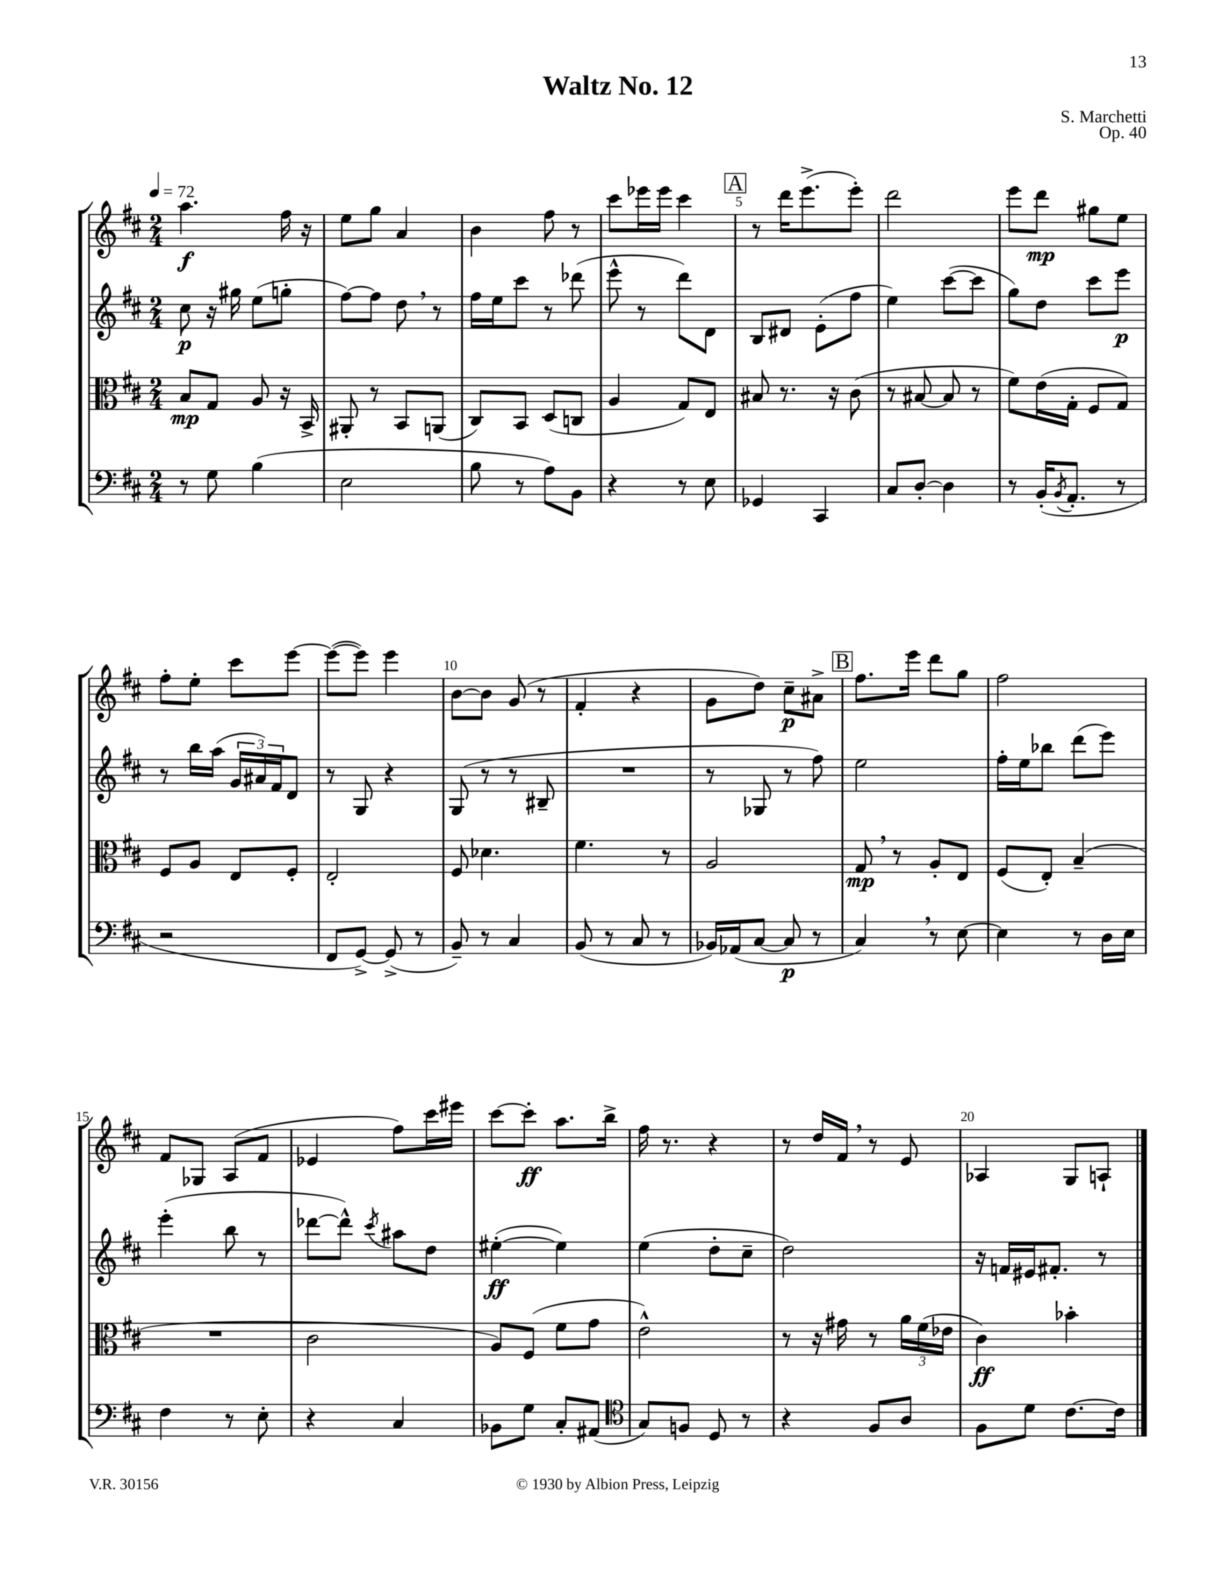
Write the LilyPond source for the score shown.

\header { title = "Waltz No. 12" composer = "S. Marchetti" opus = "Op. 40" }
<<
\new StaffGroup <<
\new Staff = "s0" {
    \clef treble \key d \major \numericTimeSignature \time 2/4 \tempo 4 = 72
    a''4.\f fis''16 r16 |
    e''8 g''8 a'4 |
    b'4 fis''8 r8 |
    cis'''8 ees'''16 ees'''16 cis'''4 |
    \mark \markup { \box "A" } r8 d'''16 e'''8.->( e'''8-.) |
    d'''2 |
    e'''8 d'''8\mp gis''8 e''8 |
    fis''8-. e''8-. cis'''8 e'''8~ |
    e'''8~( e'''8) e'''4 |
    b'8~ b'8 g'8( r8 |
    fis'4-. r4 |
    g'8 d''8) cis''8--\p ais'8-> |
    \mark \markup { \box "B" } fis''8. e'''16 d'''8 g''8 |
    fis''2 |
    fis'8 ges8 a8( fis'8 |
    ees'4 fis''8) cis'''16 eis'''16 |
    cis'''8~ cis'''8-.\ff a''8. b''16-> |
    fis''16 r8. r4 |
    r8 d''16 fis'16 \breathe r8 e'8 |
    aes4 g8 a8-! \bar "|." |
}
\new Staff = "s1" {
    \clef treble \key d \major \numericTimeSignature \time 2/4
    cis''8\p r16 gis''16 e''8( g''8-. |
    fis''8~) fis''8 d''8 \breathe r8 |
    fis''16 e''16 cis'''8 r8 des'''8( |
    e'''8-^ r8 d'''8) d'8 |
    \mark \markup { \box "A" } b8 dis'8 e'8-.( fis''8 |
    e''4) cis'''8~( cis'''8 |
    g''8) d''8 cis'''8 e'''8\p |
    r8 b''16 a''16( \tuplet 3/2 { g'16 ais'16) fis'16 } d'8 |
    r8 g8 r4 |
    g8( r8 r8 bis8-- |
    R2 |
    r8 ges8 r8 fis''8) |
    \mark \markup { \box "B" } e''2 |
    fis''16-. e''16 bes''8 d'''8( e'''8) |
    e'''4-.( b''8 r8 |
    des'''8~ des'''8-^) \acciaccatura { cis'''8 } ais''8 d''8 |
    eis''4~-.\ff( eis''4) |
    e''4( d''8-. cis''8-- |
    d''2) |
    r16 f'16 eis'16 fis'8.-. r8 \bar "|." |
}
\new Staff = "s2" {
    \clef alto \key d \major \numericTimeSignature \time 2/4
    b8\mp g8 a8 r16 b,16-> |
    ais,8-. r8 b,8 a,8( |
    cis8) b,8 d8( c8 |
    a4 g8) e8 |
    \mark \markup { \box "A" } bis8 r8. r16 cis'8( |
    r8 bis8~ bis8 r8 |
    fis'8) e'16( g16-. fis8 g8) |
    fis8 a8 e8 fis8-. |
    e2-. |
    fis8 des'4. |
    fis'4. r8 |
    a2 |
    \mark \markup { \box "B" } g8\mp \breathe r8 a8-. e8 |
    fis8( e8-.) b4--( |
    R2 |
    cis'2 |
    a8) fis8( fis'8 g'8 |
    e'2-^) |
    r8 r16 gis'16 r8 \tuplet 3/2 { a'16 fis'16( ees'16 } |
    cis'4\ff) bes'4-. \bar "|." |
}
\new Staff = "s3" {
    \clef bass \key d \major \numericTimeSignature \time 2/4
    r8 g8 b4( |
    e2 |
    b8 r8 a8) b,8 |
    r4 r8 e8 |
    \mark \markup { \box "A" } ges,4 cis,4 |
    cis8 d8~-. d4 |
    r8 b,16-.( \acciaccatura { b,8 } a,8.-. r8 |
    r2 |
    fis,8 g,8~->) g,8->( r8 |
    b,8--) r8 cis4 |
    b,8( r8 cis8 r8 |
    bes,16) aes,16( cis8~ cis8\p r8 |
    \mark \markup { \box "B" } cis4) \breathe r8 e8~ |
    e4 r8 d16 e16 |
    fis4 r8 e8-. |
    r4 cis4 |
    bes,8 g8 cis8-. ais,8( |
    \clef tenor g8) f8 d8 r8 |
    r4 fis8 a8 |
    fis8 d'8 cis'8.~ cis'16 \bar "|." |
}
>>
>>
\layout { \context { \Score \override BarNumber.break-visibility = ##(#f #t #t) barNumberVisibility = #(every-nth-bar-number-visible 5) } }
